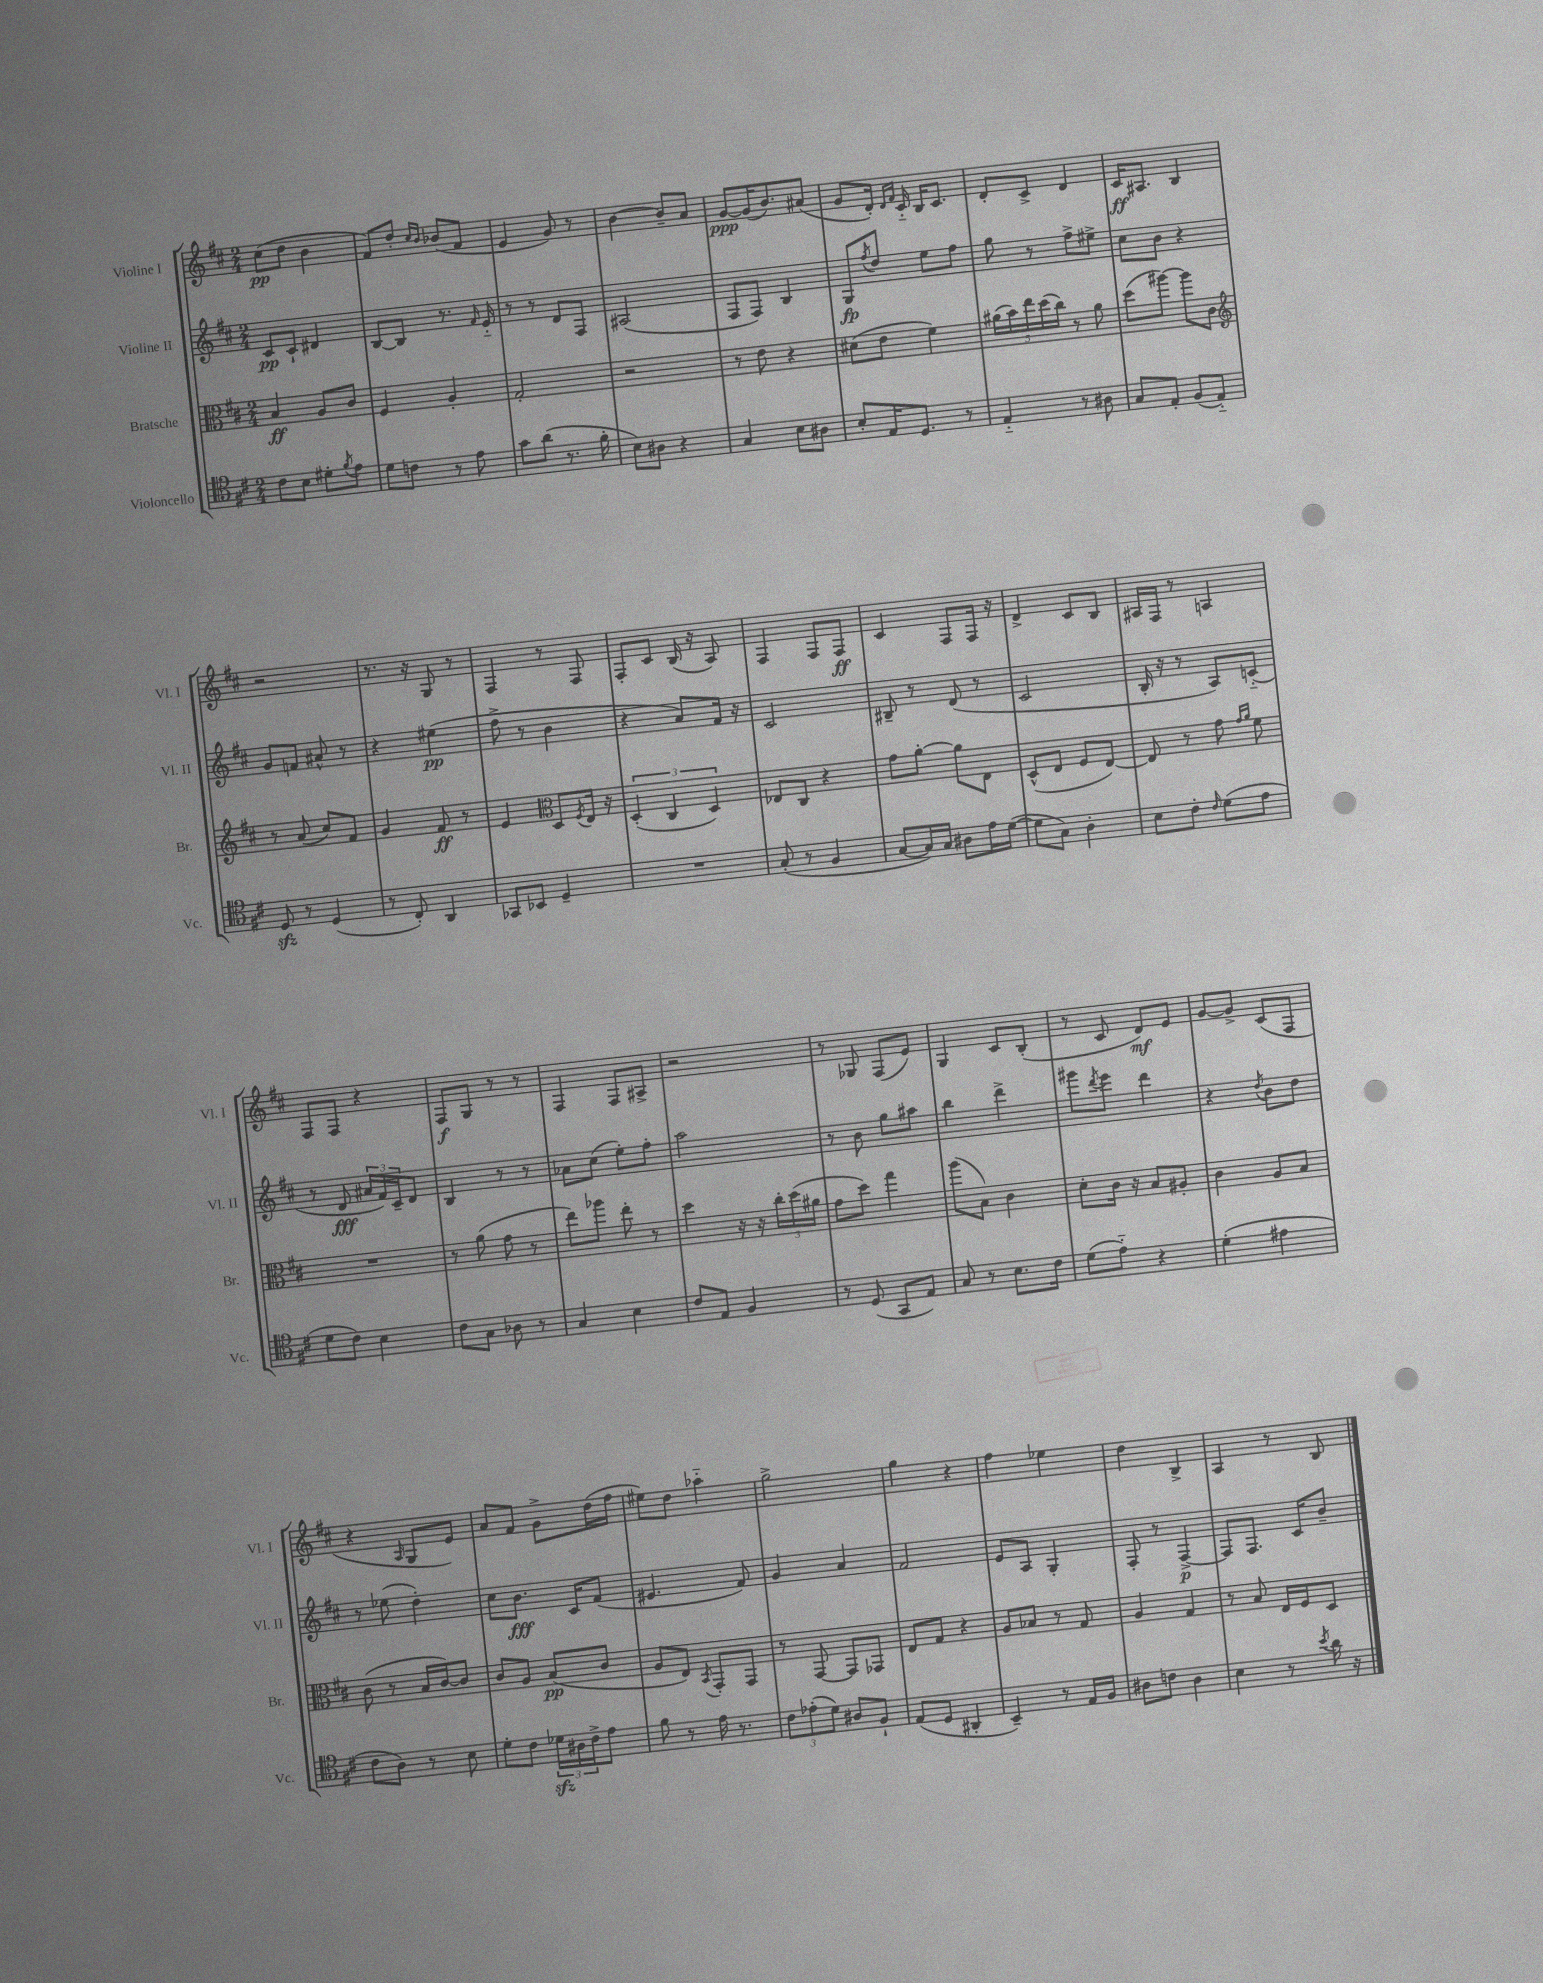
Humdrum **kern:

**kern	**kern	**kern	**kern
*staff4	*staff3	*staff2	*staff1
*clefC4	*clefC3	*clefG2	*clefG2
*k[f#c#]	*k[f#c#]	*k[f#c#]	*k[f#c#]
*M2/4	*M2/4	*M2/4	*M2/4
8c#	4B	8c#	(8cc#
8B	.	8c#`	8dd
8d#'	8A	4d#	4b
8qf#	.	.	.
8e	8c#	.	.
=	=	=	=
8d	4F#	[8B	8f#)
8c	.	8B]	8dd'
.	.	.	16qqcc#
.	.	.	16qqb
8r	4A'	8.r	(8b-
8e	.	.	8f#
.	.	16qqf#	.
.	.	16e'~	.
=	=	=	=
8g	2G'	8r	4e
(8a	.	8r	.
8.r	.	8d	8g)
.	.	8F#	8r
16f#'	.	.	.
=	=	=	=
8B)	2r	(2A#	[4b
8A#	.	.	.
4r	.	.	8b~]
.	.	.	8a
=	=	=	=
4G	8r	8F#	[8g
.	8e	8F#)	(16g]
.	.	.	8.b)
8B	4r	4B	.
8A#	.	.	(8a#
=	=	=	=
8B'	(8d#	8G	8g
.	.	8qff#	.
16E	8e	8dd	16d')
.	.	.	16qqd
.	.	.	16qqf#
8.D	.	.	16c#'~
.	4f#)	8ee	16B
.	.	.	8.c#
8r	.	8ff#	.
=	=	=	=
4E'~	(20a#	8gg	8d'
.	20b)	.	.
.	20ee	.	.
.	.	8r	8c#^
.	(20dd	.	.
.	20cc#)	.	.
8r	8r	8ff#^	4d
8A#	8a#	8ee#^	.
=	=	=	=
8G	(8dd	8cc#	16c#
.	.	.	8.A#
8E'	[8aa#)	8b	.
(8F#	8aa#]	4r	4B
8E'~)	8c#	.	.
=	=	=	=
*	*clefG2	*	*
8D	8r	8g	2r
8r	(8a	8f	.
(4D	8cc#)	8a#^^	.
.	8f#	8r	.
=	=	=	=
8r	4g	4r	8.r
8C#')	.	.	.
.	.	.	16r
4AA	8f#	(4ee#	8G
.	8r	.	8r
=	=	=	=
8GG-	4e	8ff#^	4F#
8BB-	.	8r	.
*	*clefC3	*	*
4D~	8D	4b	8r
.	8qF#	.	.
.	16E	.	8F#
.	16r	.	.
=	=	=	=
2r	(6D'	4r	8F#'
.	.	.	8c#
.	6C#	.	.
.	.	8a)	(16B
.	.	.	16r
.	6D)	.	.
.	.	16f#	8A)
.	.	16r	.
=	=	=	=
(8G'	8E-	2c#	4F#
8r	8C#	.	.
4F#	4r	.	8F#
.	.	.	8F#
=	=	=	=
[8G	8g	8B#~	4c#
16G])	[8a'	8r	.
16G	.	.	.
8A#	8a]	(8d	8F#
16e	8E	8r	16F#
([16d	.	.	16r
=	=	=	=
8d]	(8D^^	2c#	4d^
8G)	8E	.	.
4A'	8F#	.	8c#
.	[8E)	.	8B
=	=	=	=
8B	8E]	16B'	16A#
.	.	16r	16F#
8c#'	8r	8r	8r
16qqc#	.	.	.
(8d	8g	8A)	4A
.	16qqg	.	.
.	16qqa	.	.
8e	8f#	(8c'~	.
=	=	=	=
8d	2r	8r	8F#
8c#)	.	8d	8F#
4B	.	24a#	4r
.	.	24f#)	.
.	.	24c#~	.
.	.	8d	.
=	=	=	=
8c#	8r	4B	8F#
8G	(8a	.	8G
8A-	8g	8r	8r
8r	8r	8r	8r
=	=	=	=
4G	8ee)	8a-	4F#
.	8aa-	(8cc#	.
4B	8ee'	8ee')	8F#
.	8r	8ff#'	8A#^
=	=	=	=
8c#	4dd	2aa	2r
8E	.	.	.
4F#	16r	.	.
.	16r	.	.
.	24cc#'	.	.
.	(24dd	.	.
.	24a#	.	.
=	=	=	=
8r	8g	8r	8r
(8D	8dd)	8b	8G-
8GG	4gg	8gg	(8F#
8E)	.	8aa#	8e)
=	=	=	=
8G	(8aa	4bb	4G
8r	8B)	.	.
8.B	4c#	4ddd^	8c#
.	.	.	(8B'
16c#	.	.	.
=	=	=	=
(8d	8d'	8ggg#	8r
.	.	8qddd	.
8e'~)	16c#	8eee	8c#
.	16r	.	.
4r	8B	4ddd	8d)
.	8A#'	.	8e
=	=	=	=
(4d'	4c#	4r	[8g
.	.	.	8g^]
.	.	8qdd	.
4e#	8A	8b	(8c#
.	8B	8dd	8F#
=	=	=	=
8c#	(8c#	8r	4r
8A)	8r	(8ee-	.
.	.	.	16qqA
8r	16B	4dd')	8G
.	[16c#)	.	.
8B	8c#]	.	8e)
=	=	=	=
8d'	8c#	8cc#	8a
8c#	8A	8.b	8f#
24d-	(8B	.	8g^
24A#	.	.	.
.	.	16c#	.
24c#^	.	.	.
8e	8c#	(8f#	(16dd
.	.	.	16ff#
=	=	=	=
8f#	8A	4.e#	8ee#)
8r	8E)	.	8dd
.	8qBB	.	.
16e	8GG'	.	4aa-'~
8.r	.	.	.
.	8GG	8f#)	.
=	=	=	=
12c#	8r	4g	2gg^
(12e-'	.	.	.
.	[8GG	.	.
12d)	.	.	.
8A#	8GG]	4a	.
8F#`	8GG-	.	.
=	=	=	=
(8E	8E	2f#	4gg
8D	8G	.	.
4AA#'	4r	.	4r
=	=	=	=
4BB~)	8A	8e	4ff#
.	8B-	8A	.
8r	8r	4G'	4ee-
16E	8G	.	.
16F#	.	.	.
=	=	=	=
8A#	4A	8F#'	4dd
8c	.	8r	.
4A#	4G	[4F#^	4B^
=	=	=	=
4B	8r	8F#]	4A
.	8B	8.F#	.
8r	16E	.	8r
.	16F#	16c#	.
8qb	.	.	.
16a	8D	8b~	8B
16r	.	.	.
==	==	==	==
*-	*-	*-	*-
